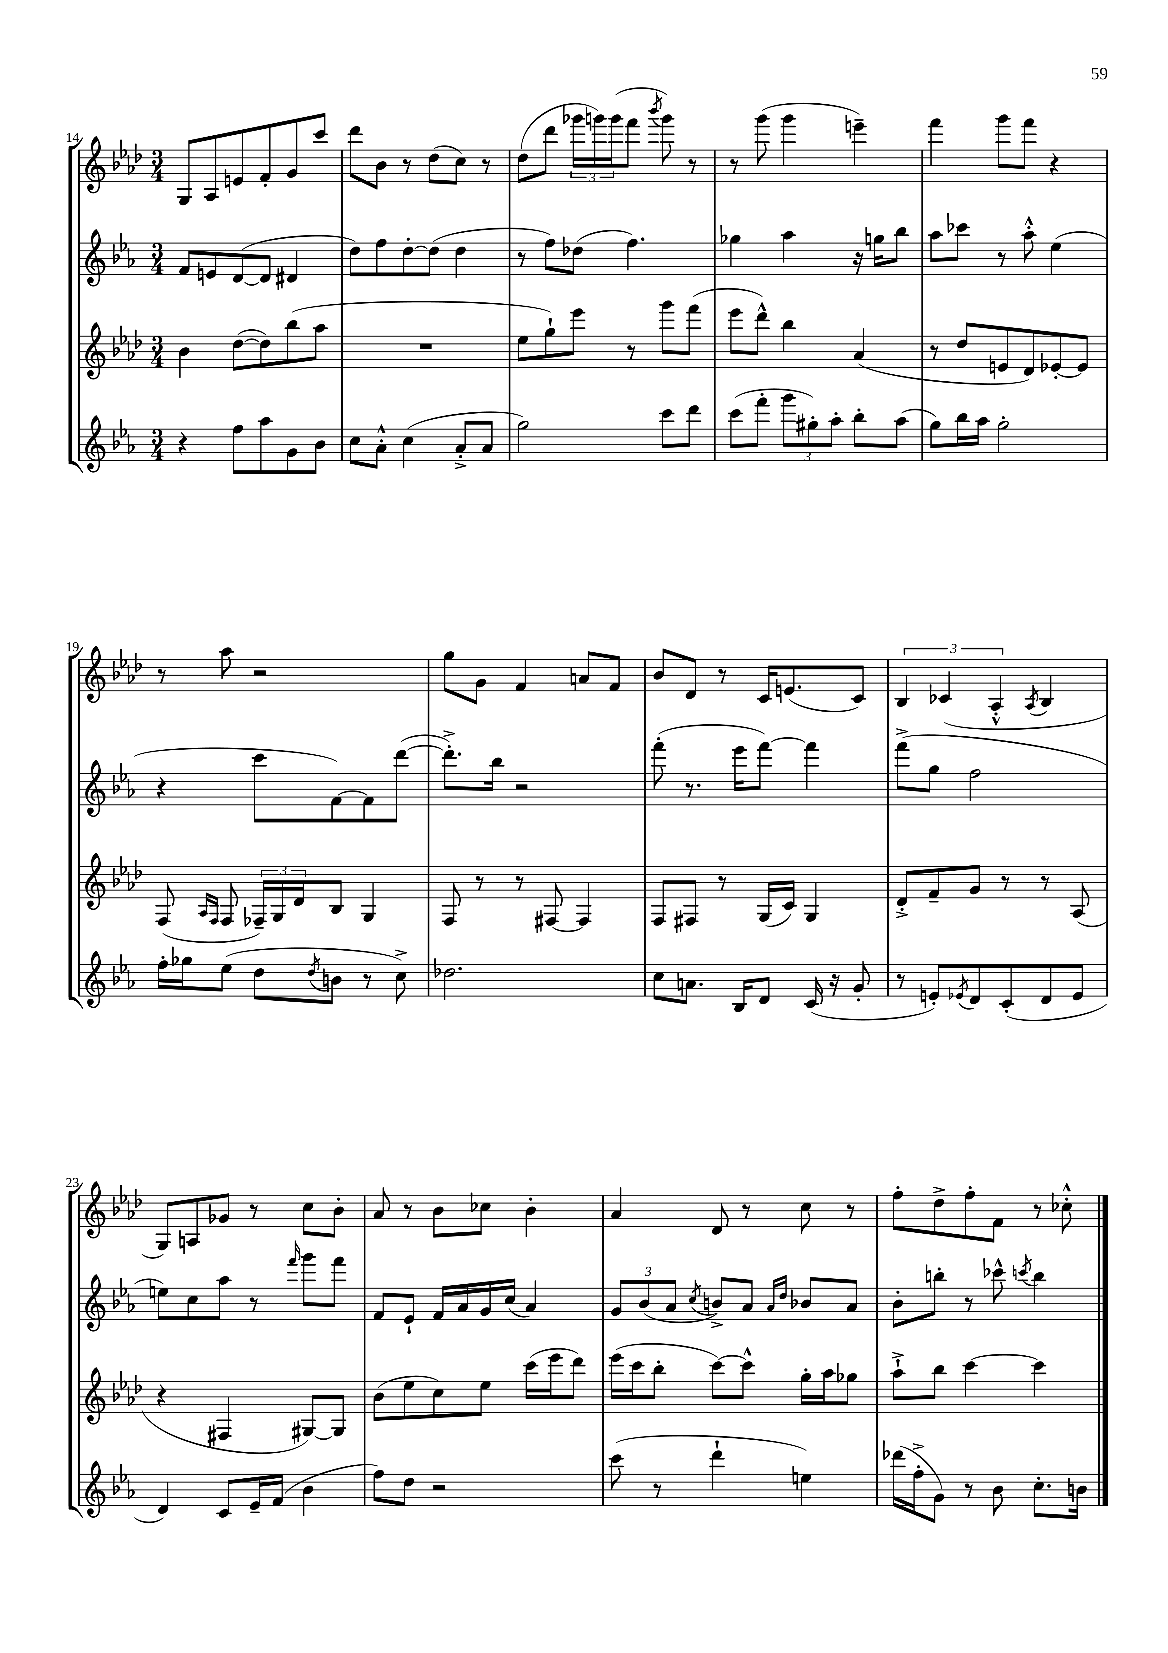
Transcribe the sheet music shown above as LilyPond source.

<<
\new StaffGroup <<
\new Staff = "s0" {
    \clef treble \key aes \major \numericTimeSignature \time 3/4
    g8 aes8 e'8 f'8-. g'8 c'''8 |
    des'''8 bes'8 r8 des''8( c''8) r8 |
    des''8( des'''8 \tuplet 3/2 { ges'''16 g'''16) g'''16( } f'''8 \acciaccatura { bes'''8 } g'''8) r8 |
    r8 g'''8( g'''4 e'''4--) |
    f'''4 g'''8 f'''8 r4 |
    r8 aes''8 r2 |
    g''8 g'8 f'4 a'8 f'8 |
    bes'8 des'8 r8 c'16 e'8.( c'8) |
    \tuplet 3/2 { bes4 ces'4( aes4-.-^ } \acciaccatura { aes8 } bes4 |
    g8) a8 ges'8 r8 c''8 bes'8-. |
    aes'8 r8 bes'8 ces''8 bes'4-. |
    aes'4 des'8 r8 c''8 r8 |
    f''8-. des''8-> f''8-. f'8 r8 ces''8-.-^ \bar "|." |
}
\new Staff = "s1" {
    \clef treble \key ees \major \numericTimeSignature \time 3/4
    f'8 e'8 d'8~( d'8 dis'4 |
    d''8) f''8 d''8~-. d''8( d''4 |
    r8 f''8) des''8( f''4.) |
    ges''4 aes''4 r16 g''16 bes''8 |
    aes''8 ces'''8 r8 aes''8-.-^ ees''4( |
    r4 c'''8 f'8~) f'8 d'''8~( |
    d'''8.-.->) bes''16 r2 |
    f'''8-.( r8. ees'''16 f'''8~) f'''4 |
    f'''8->( g''8 f''2 |
    e''8) c''8 aes''8 r8 \grace { f'''16 } g'''8 f'''8 |
    f'8 ees'8-! f'16 aes'16 g'16 c''16( aes'4) |
    \tuplet 3/2 { g'8 bes'8( aes'8 } \acciaccatura { c''8 } b'8->) aes'8 \grace { aes'16 d''16 } bes'8 aes'8 |
    bes'8-. b''8-. r8 ces'''8-^ \acciaccatura { c'''8 } b''4 \bar "|." |
}
\new Staff = "s2" {
    \clef treble \key aes \major \numericTimeSignature \time 3/4
    bes'4 des''8~( des''8) bes''8( aes''8 |
    R2. |
    ees''8 g''8-!) ees'''8 r8 g'''8 f'''8( |
    ees'''8 des'''8-^) bes''4 aes'4( |
    r8 des''8 e'8 des'8) ees'8~-. ees'8 |
    f8( \grace { aes16 f16 } f8 \tuplet 3/2 { fes16--) g16 des'16 } bes8 g4 |
    f8 r8 r8 fis8~ fis4 |
    f8 fis8 r8 g16( c'16) g4 |
    des'8-.-> f'8-- g'8 r8 r8 aes8( |
    r4 fis4 gis8~) gis8 |
    bes'8( ees''8 c''8) ees''8 c'''16( ees'''16 des'''8) |
    ees'''16( c'''16 bes''8-. c'''8~) c'''8-^ g''16-. aes''16 ges''8 |
    aes''8-!-> bes''8 c'''4~ c'''4 \bar "|." |
}
\new Staff = "s3" {
    \clef treble \key ees \major \numericTimeSignature \time 3/4
    r4 f''8 aes''8 g'8 bes'8 |
    c''8 aes'8-.-^ c''4( aes'8-.-> aes'8 |
    g''2) c'''8 d'''8 |
    c'''8( f'''8-. \tuplet 3/2 { g'''8 gis''8-.) aes''8-. } bes''8-. aes''8( |
    g''8) bes''16 aes''16 g''2-. |
    f''16-. ges''16 ees''8( d''8 \acciaccatura { d''8 } b'8 r8 c''8->) |
    des''2. |
    c''8 a'8. bes16 d'8 c'16( r16 g'8-. |
    r8 e'8-.) \acciaccatura { ees'8 } d'8 c'8-.( d'8 ees'8 |
    d'4) c'8 ees'16-- f'16( bes'4 |
    f''8) d''8 r2 |
    c'''8( r8 d'''4-! e''4) |
    des'''16( f''16-.-> g'8) r8 bes'8 c''8.-. b'16 \bar "|." |
}
>>
>>
\layout { \context { \Score currentBarNumber = #14 } }
